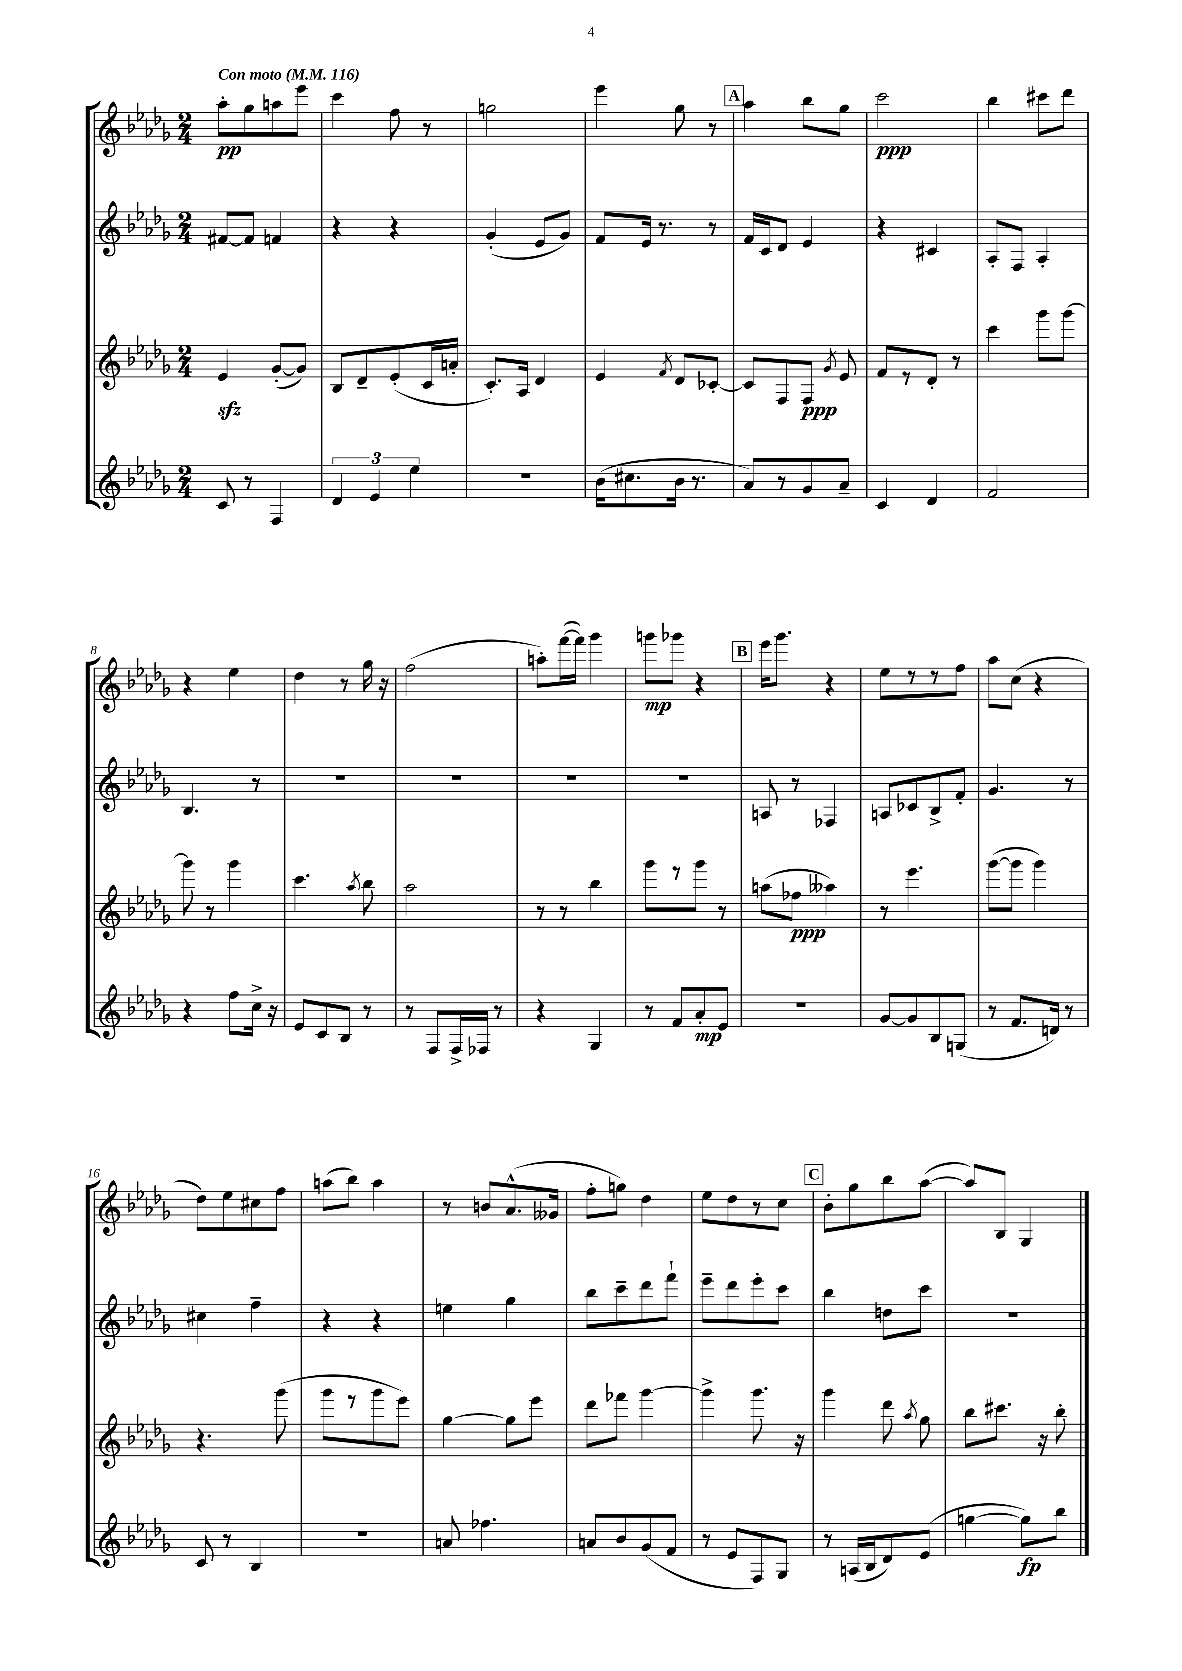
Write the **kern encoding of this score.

**kern	**dynam	**kern	**dynam	**kern	**kern	**dynam
*part4	*part4	*part3	*part3	*part2	*part1	*part1
*staff4	*staff4	*staff3	*staff3	*staff2	*staff1	*staff1
*clefG2	*	*clefG2	*	*clefG2	*clefG2	*
*k[b-e-a-d-g-]	*	*k[b-e-a-d-g-]	*	*k[b-e-a-d-g-]	*k[b-e-a-d-g-]	*
*M2/4	*	*M2/4	*	*M2/4	*M2/4	*
*MM116	*	*MM116	*	*MM116	*MM116	*
=1	=1	=1	=1	=1	=1	=1
!	!	!	!	!	!LO:TX:a:B:t=Con moto	!
8c/	.	4e-zz/	.	[8f#X/L	8aa-'\L	pp
8r	.	.	.	8f#/J]	8gg-\	.
4F/	.	([8g-'/L	.	4fn/	8aan\	.
.	.	8g-/J])	.	.	8eee-\J	.
=2	=2	=2	=2	=2	=2	=2
6d-/	.	8B-/L	.	4r	4ccc\	.
.	.	8d-~/	.	.	.	.
6e-/	.	.	.	.	.	.
.	.	(8e-'/	.	4r	8ff\	.
6ee-\	.	.	.	.	.	.
.	.	16c/L	.	.	8r	.
.	.	16an'/JJ	.	.	.	.
=3	=3	=3	=3	=3	=3	=3
2r	.	8.c'/L)	.	(4g-'/	2ggn\	.
.	.	16A-/Jk	.	.	.	.
.	.	4d-/	.	8e-/L	.	.
.	.	.	.	8g-/J)	.	.
=4	=4	=4	=4	=4	=4	=4
(16b-\KL	.	4e-/	.	8f/L	4eee-\	.
8.cc#X\	.	.	.	.	.	.
.	.	.	.	16e-/Jk	.	.
.	.	.	.	8.r	.	.
.	.	8qf/	.	.	.	.
16b-\Jk	.	8d-/L	.	.	8gg-\	.
8.r	.	.	.	.	.	.
.	.	[8c-X'/J	.	8r	8r	.
!!LO:REH:place=s1:t=A
=5	=5	=5	=5	=5	=5	=5
8a-/L)	.	8c-/L]	.	16f/LL	4aa-\	.
.	.	.	.	16c/J	.	.
8r	.	8F/	.	8d-/J	.	.
8g-/	.	8F/J	ppp	4e-/	8bb-\L	.
.	.	8qg-/	.	.	.	.
8a-~/J	.	8e-/	.	.	8gg-\J	.
=6	=6	=6	=6	=6	=6	=6
4c/	.	8f/L	.	4r	2ccc\	ppp
.	.	8r	.	.	.	.
4d-/	.	8d-'/J	.	4c#X/	.	.
.	.	8r	.	.	.	.
=7	=7	=7	=7	=7	=7	=7
2f/	.	4ccc\	.	8A-'/L	4bb-\	.
.	.	.	.	8F/J	.	.
.	.	8ggg-\L	.	4A-'/	8ccc#X\L	.
.	.	[8ggg-\J	.	.	8ddd-\J	.
!!LO:LB:g=z
=8	=8	=8	=8	=8	=8	=8
4r	.	8ggg-\]	.	4.B-/	4r	.
.	.	8r	.	.	.	.
8ff\L	.	4ggg-\	.	.	4ee-\	.
16cc^\Jk	.	.	.	8r	.	.
16r	.	.	.	.	.	.
=9	=9	=9	=9	=9	=9	=9
8e-/L	.	4.ccc\	.	2r	4dd-\	.
8c/	.	.	.	.	.	.
8B-/J	.	.	.	.	8r	.
.	.	8qaa-/	.	.	.	.
8r	.	8bb-\	.	.	16gg-\	.
.	.	.	.	.	16r	.
=10	=10	=10	=10	=10	=10	=10
8r	.	2aa-\	.	2r	(2ff\	.
8F/L	.	.	.	.	.	.
16F^/L	.	.	.	.	.	.
16F-X/JJ	.	.	.	.	.	.
8r	.	.	.	.	.	.
=11	=11	=11	=11	=11	=11	=11
4r	.	8r	.	2r	8aan'\L)	.
.	.	8r	.	.	([16fff\L	.
.	.	.	.	.	16fff\JJ])	.
4G-/	.	4bb-\	.	.	4ggg-\	.
=12	=12	=12	=12	=12	=12	=12
8r	.	8ggg-\L	.	2r	8gggn\L	mp
8f/L	.	8r	.	.	8ggg-X\J	.
8a-'/	mp	8ggg-\J	.	.	4r	.
8e-/J	.	8r	.	.	.	.
!!LO:REH:place=s1:t=B
=13	=13	=13	=13	=13	=13	=13
2r	.	(8aan\L	.	8An/	16eee-\KL	.
.	.	.	.	.	8.ggg-\J	.
.	.	8ff-X\J	ppp	8r	.	.
.	.	4aa--X\)	.	4F-X/	4r	.
=14	=14	=14	=14	=14	=14	=14
[8g-/L	.	8r	.	8An/L	8ee-\L	.
8g-/]	.	4.eee-\	.	8c-X/	8r	.
8B-/	.	.	.	8B-^/	8r	.
(8Gn/J	.	.	.	8f'/J	8ff\J	.
=15	=15	=15	=15	=15	=15	=15
8r	.	([8ggg-\L	.	4.g-/	8aa-\L	.
8.f/L	.	8ggg-\J]	.	.	(8cc\J	.
.	.	4ggg-\)	.	.	4r	.
16dn/Jk)	.	.	.	.	.	.
8r	.	.	.	8r	.	.
!!LO:LB:g=z
=16	=16	=16	=16	=16	=16	=16
8c/	.	4.r	.	4cc#X\	8dd-\L)	.
8r	.	.	.	.	8ee-\	.
4B-/	.	.	.	4ff~\	8cc#X\	.
.	.	(8ggg-\	.	.	8ff\J	.
=17	=17	=17	=17	=17	=17	=17
2r	.	8ggg-\L	.	4r	(8aan\L	.
.	.	8r	.	.	8bb-\J)	.
.	.	8ggg-\	.	4r	4aa\	.
.	.	8eee-\J)	.	.	.	.
=18	=18	=18	=18	=18	=18	=18
8an/	.	[4gg-\	.	4een\	8r	.
4.ff-X\	.	.	.	.	8bn/L	.
.	.	8gg-\L]	.	4gg-\	(8.a-^^/	.
.	.	8eee-\J	.	.	.	.
.	.	.	.	.	16g--X/Jk	.
=19	=19	=19	=19	=19	=19	=19
8an/L	.	8ddd-\L	.	8bb-\L	8ff'\L	.
8b-/	.	8fff-X\J	.	8ccc~\	8ggn\J)	.
(8g-/	.	[4ggg-\	.	8ddd-\	4dd-\	.
8f/J	.	.	.	8fff`\J	.	.
=20	=20	=20	=20	=20	=20	=20
8r	.	4ggg-^\]	.	8eee-~\L	8ee-\L	.
8e-/L	.	.	.	8ddd-\	8dd-\	.
8F/)	.	8.ggg-\	.	8eee-'\	8r	.
8G-/J	.	.	.	8ccc\J	8cc\J	.
.	.	16r	.	.	.	.
!!LO:REH:place=s1:t=C
=21	=21	=21	=21	=21	=21	=21
8r	.	4ggg-\	.	4bb-\	8b-'\L	.
(16An/LL	.	.	.	.	8gg-\	.
16B-/J	.	.	.	.	.	.
8d-/)	.	8ddd-\	.	8ddn\L	8bb-\	.
.	.	8qaa-/	.	.	.	.
(8e-/J	.	8gg-\	.	8ccc\J	([8aa-\J	.
=22	=22	=22	=22	=22	=22	=22
[4ggn\	.	8bb-\L	.	2r	8aa-/L])	.
.	.	8.ccc#X\J	.	.	8B-/J	.
8gg\L])	fp	.	.	.	4G-/	.
.	.	16r	.	.	.	.
8bb-\J	.	8bb-'\	.	.	.	.
==	==	==	==	==	==	==
*-	*-	*-	*-	*-	*-	*-
